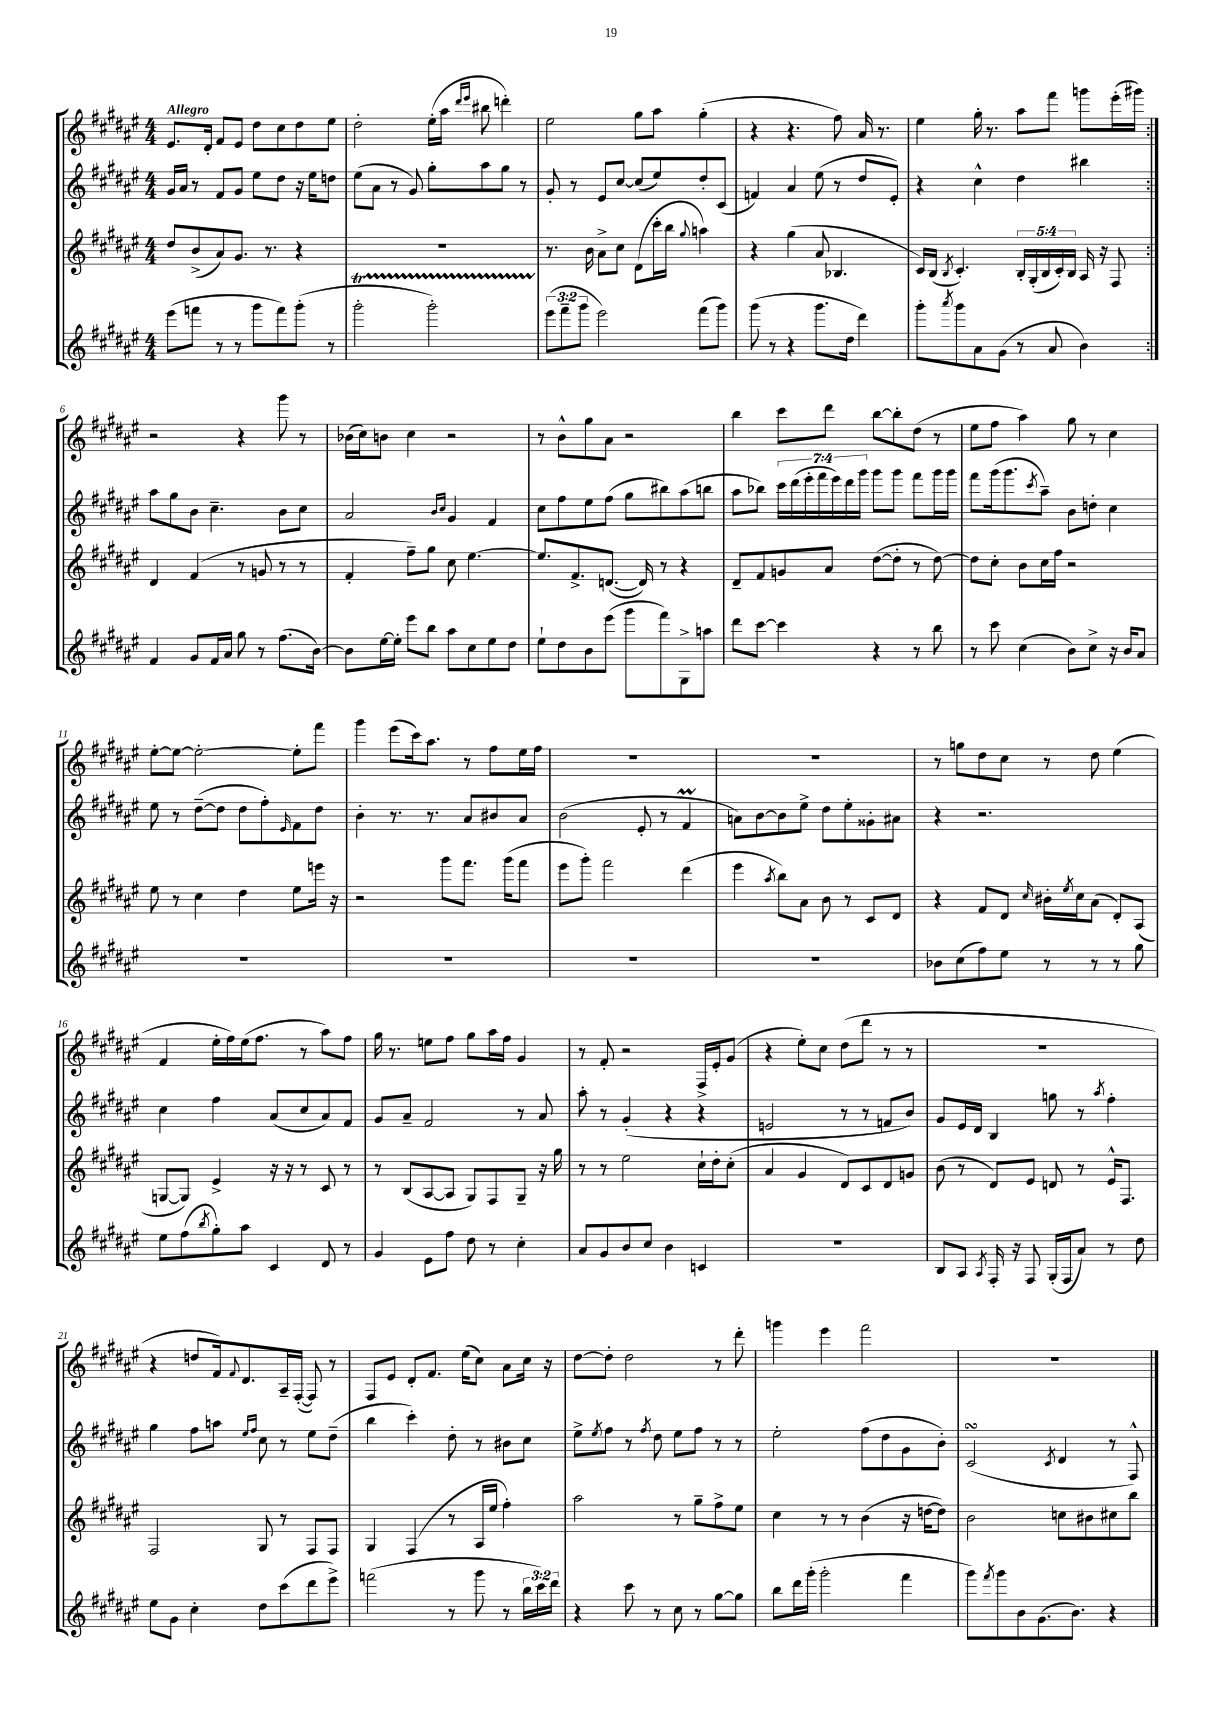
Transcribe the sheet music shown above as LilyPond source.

<<
\new StaffGroup <<
\new Staff = "s0" {
    \clef treble \key fis \major \numericTimeSignature \time 4/4 \tempo "Allegro"
    \repeat volta 2 { eis'8. dis'16-. fis'8 eis'8 dis''8 cis''8 dis''8 eis''8 |
    dis''2-. eis''16-.( ais''16 \grace { dis'''16 eis'''16 } bis''8 d'''4-.) |
    eis''2 gis''8 ais''8 gis''4-.( |
    r4 r4. fis''8) ais'16 r8. |
    eis''4 gis''16-. r8. ais''8 fis'''8 g'''8 eis'''16-.( gis'''16) | }
    r2 r4 gis'''8 r8 |
    bes'16( cis''16) b'8 cis''4 r2 |
    r8 b'8-^ gis''8 ais'8 r2 |
    b''4 cis'''8 dis'''8 b''8~ b''8-. dis''8( r8 |
    eis''8 fis''8 ais''4) gis''8 r8 cis''4 |
    eis''8~-. eis''8~ eis''2~-. eis''8-. fis'''8 |
    gis'''4 eis'''8( cis'''16) ais''8. r8 fis''8 eis''16 fis''16 |
    R1 |
    R1 |
    r8 g''8 dis''8 cis''8 r8 dis''8 eis''4( |
    fis'4 eis''16-. fis''16) eis''16( fis''8. r8 ais''8) fis''8 |
    gis''16 r8. e''8 fis''8 gis''8 ais''16 fis''16 gis'4 |
    r8 fis'8-. r2 fis16-> eis'16-. gis'8( |
    r4 eis''8-.) cis''8 dis''8( dis'''8 r8 r8 |
    R1 |
    r4 d''8 fis'16) \appoggiatura { fis'8 } dis'8. ais16-- fis16~-.( fis8) r8 |
    fis8 eis'8 dis'8-. fis'8. eis''16( cis''8) ais'8 cis''16 r16 |
    dis''8~ dis''8-. dis''2 r8 dis'''8-. |
    g'''4 eis'''4 fis'''2 |
    R1 \bar "|." |
}
\new Staff = "s1" {
    \clef treble \key fis \major \numericTimeSignature \time 4/4 \override Staff.TupletNumber.text = #tuplet-number::calc-fraction-text
    \repeat volta 2 { gis'16 ais'16 r8 fis'8 gis'8 eis''8 dis''8 r16 eis''16 d''8 |
    eis''8( ais'8 r8 gis'8) gis''8-. ais''8 gis''8 r8 |
    gis'8-. r8 eis'8 cis''8~ cis''8( eis''8) dis''8-. cis'8( |
    f'4) ais'4 eis''8( r8 dis''8 eis'8-.) |
    r4 cis''4-^ dis''4 bis''4 | }
    ais''8 gis''8 b'8 cis''4.-- b'8 cis''8 |
    ais'2 \grace { b'16 cis''16 } gis'4 fis'4 |
    cis''8 fis''8 eis''8 fis''8( gis''8 bis''8) ais''8( b''8 |
    ais''8 bes''8) \tuplet 7/4 { cis'''16 dis'''16( eis'''16-. fis'''16 eis'''16) dis'''16 gis'''16 } gis'''8 gis'''8 fis'''8 gis'''16 gis'''16 |
    fis'''8 gis'''16( gis'''8. \acciaccatura { cis'''8 } ais''8--) b'8 d''8-. cis''4 |
    eis''8 r8 dis''8~--( dis''8 dis''8 fis''8-.) \grace { eis'16 } fis'8 dis''8 |
    b'4-. r8. r8. ais'8 bis'8 ais'8 |
    b'2( eis'8-. r8 fis'4\prall |
    a'8) b'8~ b'8 eis''8-> dis''8 eis''8-. gisis'8-. ais'8 |
    r4 r2. |
    cis''4 fis''4 ais'8( cis''8 ais'8) fis'8 |
    gis'8 ais'8-- fis'2 r8 ais'8 |
    ais''8-. r8 gis'4-.( r4 r4 |
    e'2 r8 r8 f'8 b'8) |
    gis'8 eis'16 dis'16 b4 g''8 r8 \acciaccatura { ais''8 } fis''4-. |
    gis''4 fis''8 a''8 \grace { eis''16 fis''16 } cis''8 r8 eis''8 dis''8--( |
    b''4 cis'''4-.) dis''8-. r8 bis'8 cis''8 |
    eis''8-> \acciaccatura { eis''8 } fis''8 r8 \acciaccatura { fis''8 } dis''8 eis''8 fis''8 r8 r8 |
    eis''2-. fis''8( dis''8 gis'8 b'8-.) |
    cis'2\turn( \acciaccatura { cis'8 } dis'4 r8 fis8-^) \bar "|." |
}
\new Staff = "s2" {
    \clef treble \key fis \major \numericTimeSignature \time 4/4 \override Staff.TupletNumber.text = #tuplet-number::calc-fraction-text
    \repeat volta 2 { dis''8 b'8->( ais'8) gis'8. r8. r4 |
    R1 |
    r8. b'16 ais'8-> cis''8 dis'8( cis'''16-. b''16 \appoggiatura { gis''8 } a''4) |
    r4 gis''4( ais'8 bes4. |
    cis'16) b16( \acciaccatura { b8 } cis'4.-.) \tuplet 5/4 { b16-. gis16-.( b16 cis'16-.) b16 } ais16 r16 fis8 | }
    dis'4 fis'4( r8 g'8 r8 r8 |
    fis'4-. fis''8--) gis''8 cis''8 eis''4.~ |
    eis''8. fis'8.-> d'8.~( d'16) r8 r4 |
    dis'8-- fis'8 g'8 ais'8 dis''8~( dis''8-. r8 dis''8~) |
    dis''8 cis''8-. b'8 cis''16 fis''16 r2 |
    eis''8 r8 cis''4 dis''4 eis''8 e'''16 r16 |
    r2 gis'''8 fis'''8. gis'''16( fis'''8 |
    eis'''8 gis'''8-.) fis'''2 dis'''4( |
    eis'''4 \acciaccatura { ais''8 } b''8) ais'8 b'8 r8 cis'8 dis'8 |
    r4 fis'8 dis'8 \grace { cis''16 } bis'16-. \acciaccatura { eis''8 } cis''16 ais'8( dis'8-.) ais8( |
    g8~ g8) eis'4-> r16 r16 r8 cis'8 r8 |
    r8 b8( ais8~ ais8 gis8) fis8 gis8-- r16 gis''16 |
    r8 r8 eis''2 cis''16-! dis''16-. cis''8-.( |
    ais'4 gis'4 dis'8) cis'8 dis'8 g'8 |
    b'8( r8 dis'8) eis'8 d'8 r8 eis'16-^ fis8. |
    fis2 gis8 r8 fis8 fis8 |
    gis4 fis4( r8 ais16 eis''16 fis''4-.) |
    ais''2 r8 gis''8-- fis''8-> eis''8 |
    cis''4 r8 r8 b'4( r16 d''16~ d''8) |
    b'2 c''8 bis'8 cis''8 b''8 \bar "|." |
}
\new Staff = "s3" {
    \clef treble \key fis \major \numericTimeSignature \time 4/4 \override Staff.TupletNumber.text = #tuplet-number::calc-fraction-text
    \repeat volta 2 { eis'''8( f'''8 r8 r8 gis'''8 f'''8) gis'''8-.( r8 |
    gis'''2-.\startTrillSpan gis'''2-.) |
    \tuplet 3/2 { eis'''8\stopTrillSpan( fis'''8-- gis'''8 } eis'''2) fis'''8( gis'''8) |
    gis'''8( r8 r4 gis'''8. dis''16 dis'''4) |
    gis'''8-. \acciaccatura { ais'''8 } gis'''8 ais'8 gis'8( r8 ais'8 b'4) | }
    fis'4 gis'8 fis'16 ais'16 gis''8 r8 fis''8.( b'16~) |
    b'8 eis''16~ eis''16-. eis'''8 b''8 ais''8 cis''8 eis''8 dis''8 |
    eis''8-! dis''8 b'8 eis'''8( gis'''8 fis'''8) gis8-> a''8 |
    dis'''8 cis'''8~ cis'''4 r4 r8 b''8 |
    r8 cis'''8 cis''4( b'8) cis''8-> r16 b'16 ais'8 |
    R1 |
    R1 |
    R1 |
    R1 |
    bes'8 cis''8( fis''8) eis''8 r8 r8 r8 gis''8 |
    eis''8 fis''8( \acciaccatura { b''8 } gis''8-.) ais''8 cis'4 dis'8 r8 |
    gis'4 eis'8 fis''8 dis''8 r8 cis''4-. |
    ais'8 gis'8 b'8 cis''8 b'4 c'4 |
    R1 |
    b8 ais8 \acciaccatura { ais8 } fis16-. r16 fis8 gis16-.( fis16 ais'8) r8 dis''8 |
    eis''8 gis'8 cis''4-. dis''8 cis'''8( dis'''8 eis'''8->) |
    f'''2( r8 gis'''8 r8 \tuplet 3/2 { b''16 cis'''16) dis'''16 } |
    r4 cis'''8 r8 cis''8 r8 gis''8~ gis''8 |
    b''8 dis'''16 gis'''16-.( gis'''2-. fis'''4 |
    gis'''8) \acciaccatura { fis'''8 } gis'''8 b'8 gis'8.( b'8.) r4 \bar "|." |
}
>>
>>
